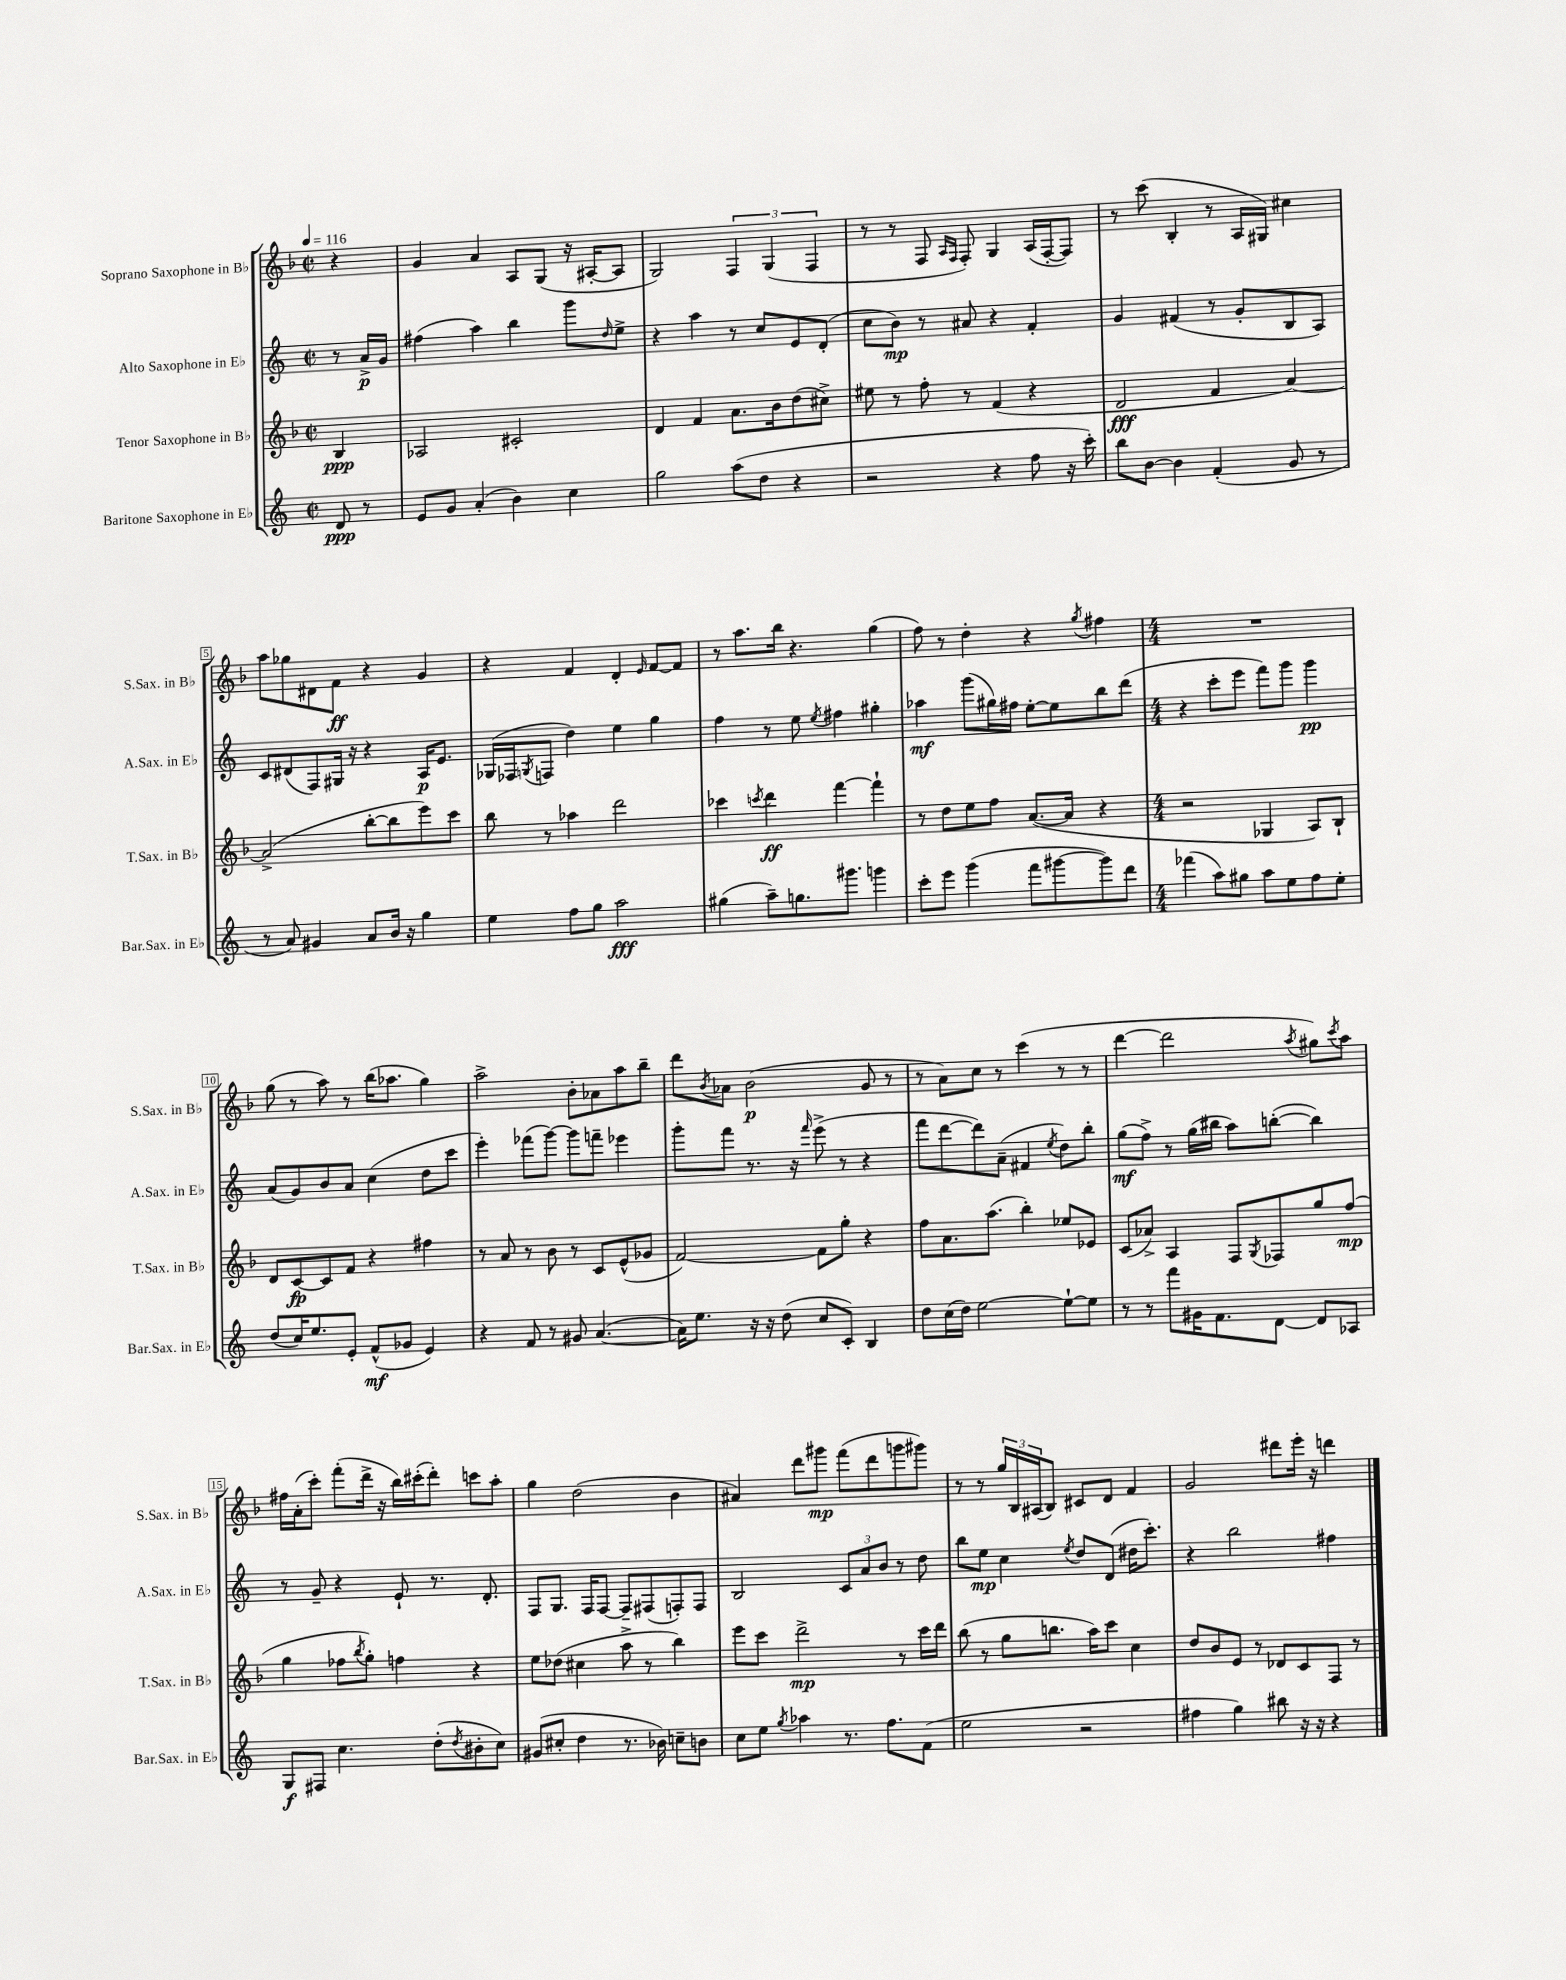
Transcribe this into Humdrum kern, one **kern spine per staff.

**kern	**kern	**kern	**kern
*staff4	*staff3	*staff2	*staff1
*clefG2	*clefG2	*clefG2	*clefG2
*k[]	*k[b-]	*k[]	*k[b-]
*M2/2	*M2/2	*M2/2	*M2/2
*met(c|)	*met(c|)	*met(c|)	*met(c|)
*MM116	*MM116	*MM116	*MM116
8d/	4B-/	8r	4r
8r	.	16a^/LL	.
.	.	16g/JJ	.
=	=	=	=
8e/L	2A-/	(4ff#\	4g/
8g/J	.	.	.
(4a'/	.	4aa\)	4a/
4b\)	2c#'/	4bb\	8A/L
.	.	.	(8G/J
4cc\	.	8ggg\L	16r
.	.	.	[16A#'/LK
.	.	16qqdd/	.
.	.	8ee^\J	8A#/]J
=	=	=	=
2gg\	4d/	4r	2G/)
.	4f/	4aa\	.
(8aa\L	8.a\L	8r	6F/
8dd\J	.	8cc/L	.
.	.	.	(6G/
.	16b-\k	.	.
4r	(8dd\	8e/	.
.	.	.	6F/
.	8cc#^\J)	(8d'/J	.
=	=	=	=
2r	8ee#\	8cc\L	8r
.	8r	8b\J)	8r
.	8ff'\	8r	8F/
.	.	.	16qqA/LL
.	.	.	16qqF/JJ
.	8r	8a#/	8F'/)
4r	(4f/	4r	4G/
8ff\	4r	4f'/	(16A/LL
.	.	.	[16F'/J
16r	.	.	8F/]J)
16ccc'\)	.	.	.
=	=	=	=
8bb\L	2d/	4g/	8r
[8b\J	.	.	(8ccc\
4b\]	.	(4f#/	4B-'/
(4f'/	4f/	8r	8r
.	.	8g'/L	16A/LL
.	.	.	16G#/JJ)
8g/	[4a/)	8B/	4cc#\
8r	.	8A/J)	.
=	=	=	=
8r	(2a^/]	8c/L	8aa\L
8a/)	.	(8d#/	8gg-\
4g#/	.	8F/)	8d#\
.	.	16G#/Jk	8f\J
.	.	16r	.
8a/L	[8bb-'\L	4r	4r
16b/Jk	8bb-\]	.	.
16r	.	.	.
4gg\	8eee\)	16A/LK	4g/
.	.	8.e/J	.
.	8ccc\J	.	.
=	=	=	=
4ee\	8bb-\	(16G-/LL	4r
.	.	16F-/J	.
.	.	8qG/	.
.	8r	8F/J	.
8ff\L	4aa-\	4dd\)	4f/
8gg\J	.	.	.
2aa\	2ddd\	4ee\	4d'/
.	.	.	16qqe/
.	.	4gg\	[8f/L
.	.	.	8f/]J
=	=	=	=
(4gg#\	4ccc-\	4ff\	8r
.	.	.	8.aa\L
.	8qccc/	.	.
8aa~\L)	4ddd\	8r	.
.	.	.	16bb-\Jk
8.gg\	.	8ee\	4.r
.	.	8qee/	.
.	[4fff\	4ff#\	.
8.ggg#\J	.	.	.
4ggg\	4fff`\]	4gg#'\	(4gg\
=	=	=	=
8ccc'\L	8r	4aa-\	8ff\)
8eee\J	8dd\L	.	8r
(4ggg\	8ee\	(8ggg\L	4dd'\
.	8ff\J	16gg#\L)	.
.	.	16ff#\JJ	.
8fff\L	([8.a/L	[8ee'\L	4r
[8ggg#\	.	8ee\]	.
.	16a/]Jk	.	.
.	.	.	8qgg/
8ggg#\])	4r	8bb\	4ff#\
8ddd\J	.	(8ddd\J	.
=	=	=	=
*M4/4	*M4/4	*M4/4	*M4/4
(4fff-\	2r	4r	1r
8aa\L)	.	8ccc'\L	.
8gg#\J	.	8eee\J	.
8aa\L	4G-/	8fff\L)	.
8ee\	.	8ggg\J	.
8ff\	8A/L)	4ggg\	.
8ee'\J	8B-`/J	.	.
=	=	=	=
(8dd/L	8d/L	(8a/L	(8gg\
16cc/K)	[8c/	8g/)	8r
8.ee/	.	.	.
.	8c/]	8b/	8aa\)
8e'/J	8f/J	8a/J	8r
(8f^^/L	4r	(4cc\	(16bb-\LK
.	.	.	8.aa-\J
8g-/J	.	.	.
4e/)	4ff#\	8dd\L	4gg\)
.	.	8ccc\J	.
=	=	=	=
4r	8r	4eee'\)	2aa^\
.	8a/	.	.
8f/	8r	(8fff-\L	.
8r	8b-\	[8ggg\J)	.
8g#/	8r	8ggg\]L	8b-'\L
([4.a/	8c/L	8fff~\J	8a-\
.	(8e^^/	4eee-\	8aa\
.	8g-/J	.	8bb-~\J
=	=	=	=
16a\]LK)	[2f/)	8ggg'\L	8ddd\L
8.ee\J	.	.	.
.	.	.	8qb-/
.	.	8fff\J	8a-\J
16r	.	8.r	(2b-\
16r	.	.	.
(8dd\	.	.	.
.	.	16r	.
.	.	16qqfff/	.
8cc/L	8f\]L	(8eee^\	.
8c'/J)	8gg'\J	8r	.
4B/	4r	4r	8g/
.	.	.	8r
=	=	=	=
8dd\L	8ff\L	8fff\L	8r
(16cc\L	8.a\	[8ddd\	8a\L)
16dd\JJ)	.	.	.
[2ee\	.	8ddd\])	8cc\J
.	(8.aa\J	.	.
.	.	(8a~\J	8r
.	4bb-'\)	4f#/	(4ccc\
.	.	8qee/	.
8ee`\_L	8ee-/L	8dd\L)	8r
8ee\]J	8e-/J	8bb'\J	8r
=	=	=	=
8r	(8c/L	(8gg\L	[4ddd\
8r	8a-^/J)	8ff^\J)	.
8fff\L	4A/	8r	2ddd\]
16g#\K	.	(16gg\LL	.
8.f\	.	16bb#\JJ	.
.	8F/L	8aa\L)	.
.	8qG/	.	.
[8d\J	8F-/	([8bb'\J	.
.	.	.	8qaa/
8d/]L	8gg/	4bb\])	8gg#\L)
.	.	.	8qccc/
8A-/J	(8ff/J	.	8aa\J
=	=	=	=
8G/L	4gg\	8r	16ff#\LL
.	.	.	(16a'\J
8F#/J	.	8g~/	8ccc'\J)
4.cc\	8ff-\L	4r	(8fff'\L
.	8qbb-/	.	.
.	8gg'\J)	.	16ddd^\Jk
.	.	.	16r
.	4ff\	8e`/	16bb-\LL)
.	.	.	(16ccc#'\J
(8dd'\L	.	8.r	8ddd'\J)
8qdd/	.	.	.
8b#'\	4r	.	8ccc\L
.	.	8.d'/	.
8cc\J)	.	.	8aa'\J
=	=	=	=
(8g#/L	8ee\L	8F/L	4gg\
8cc#'/J	(8dd-\J	8.G/J	.
4dd\	4cc#\	.	(2dd\
.	.	16F/LK	.
.	.	[8F/J	.
8.r	8aa^\	8F~/]L	.
.	8r	(8F#/	.
16b-\)	.	.	.
8cc~\L	4bb-\)	8F'/)	4b-\
8b\J	.	8F/J	.
=	=	=	=
8cc\L	8eee\L	2B/	4a#/)
8ee\J	8ccc\J	.	.
8qgg/	.	.	.
4aa-\	2ddd^\	.	8ddd\L
.	.	.	8ggg#\J
8.r	.	12c/L	(8fff\L
.	.	12a/	.
.	.	.	8ddd\
.	.	12b/J	.
8.ff\L	.	.	.
.	8r	8r	8ggg\
(8f\J	16ccc\LL	8dd\	8ggg#\J)
.	16ddd\JJ	.	.
=	=	=	=
2ee\	(8bb-\	8bb\L	8r
.	8r	8ee\J	8r
.	8gg\L	4cc\	24gg/LL
.	.	.	24B-/
.	.	.	(24A#/J
.	8.bb\J	.	8B-/J)
.	.	8qee/	.
2r	.	8dd/L	8c#/L
.	16aa\LK)	.	.
.	8ccc\J	(8d/J	8d/J
.	4cc\	16dd#\LK	4f/
.	.	8.ccc'\J)	.
=	=	=	=
4ff#\	8dd/L	4r	2g/
.	8b-/	.	.
4gg\)	8e/J	2bb\	.
.	8r	.	.
8bb#\	8d-/L	.	8ddd#\L
16r	8c/	.	16eee'\Jk
16r	.	.	16r
4r	8F/J	4ff#\	4ddd\
.	8r	.	.
==	==	==	==
*-	*-	*-	*-
